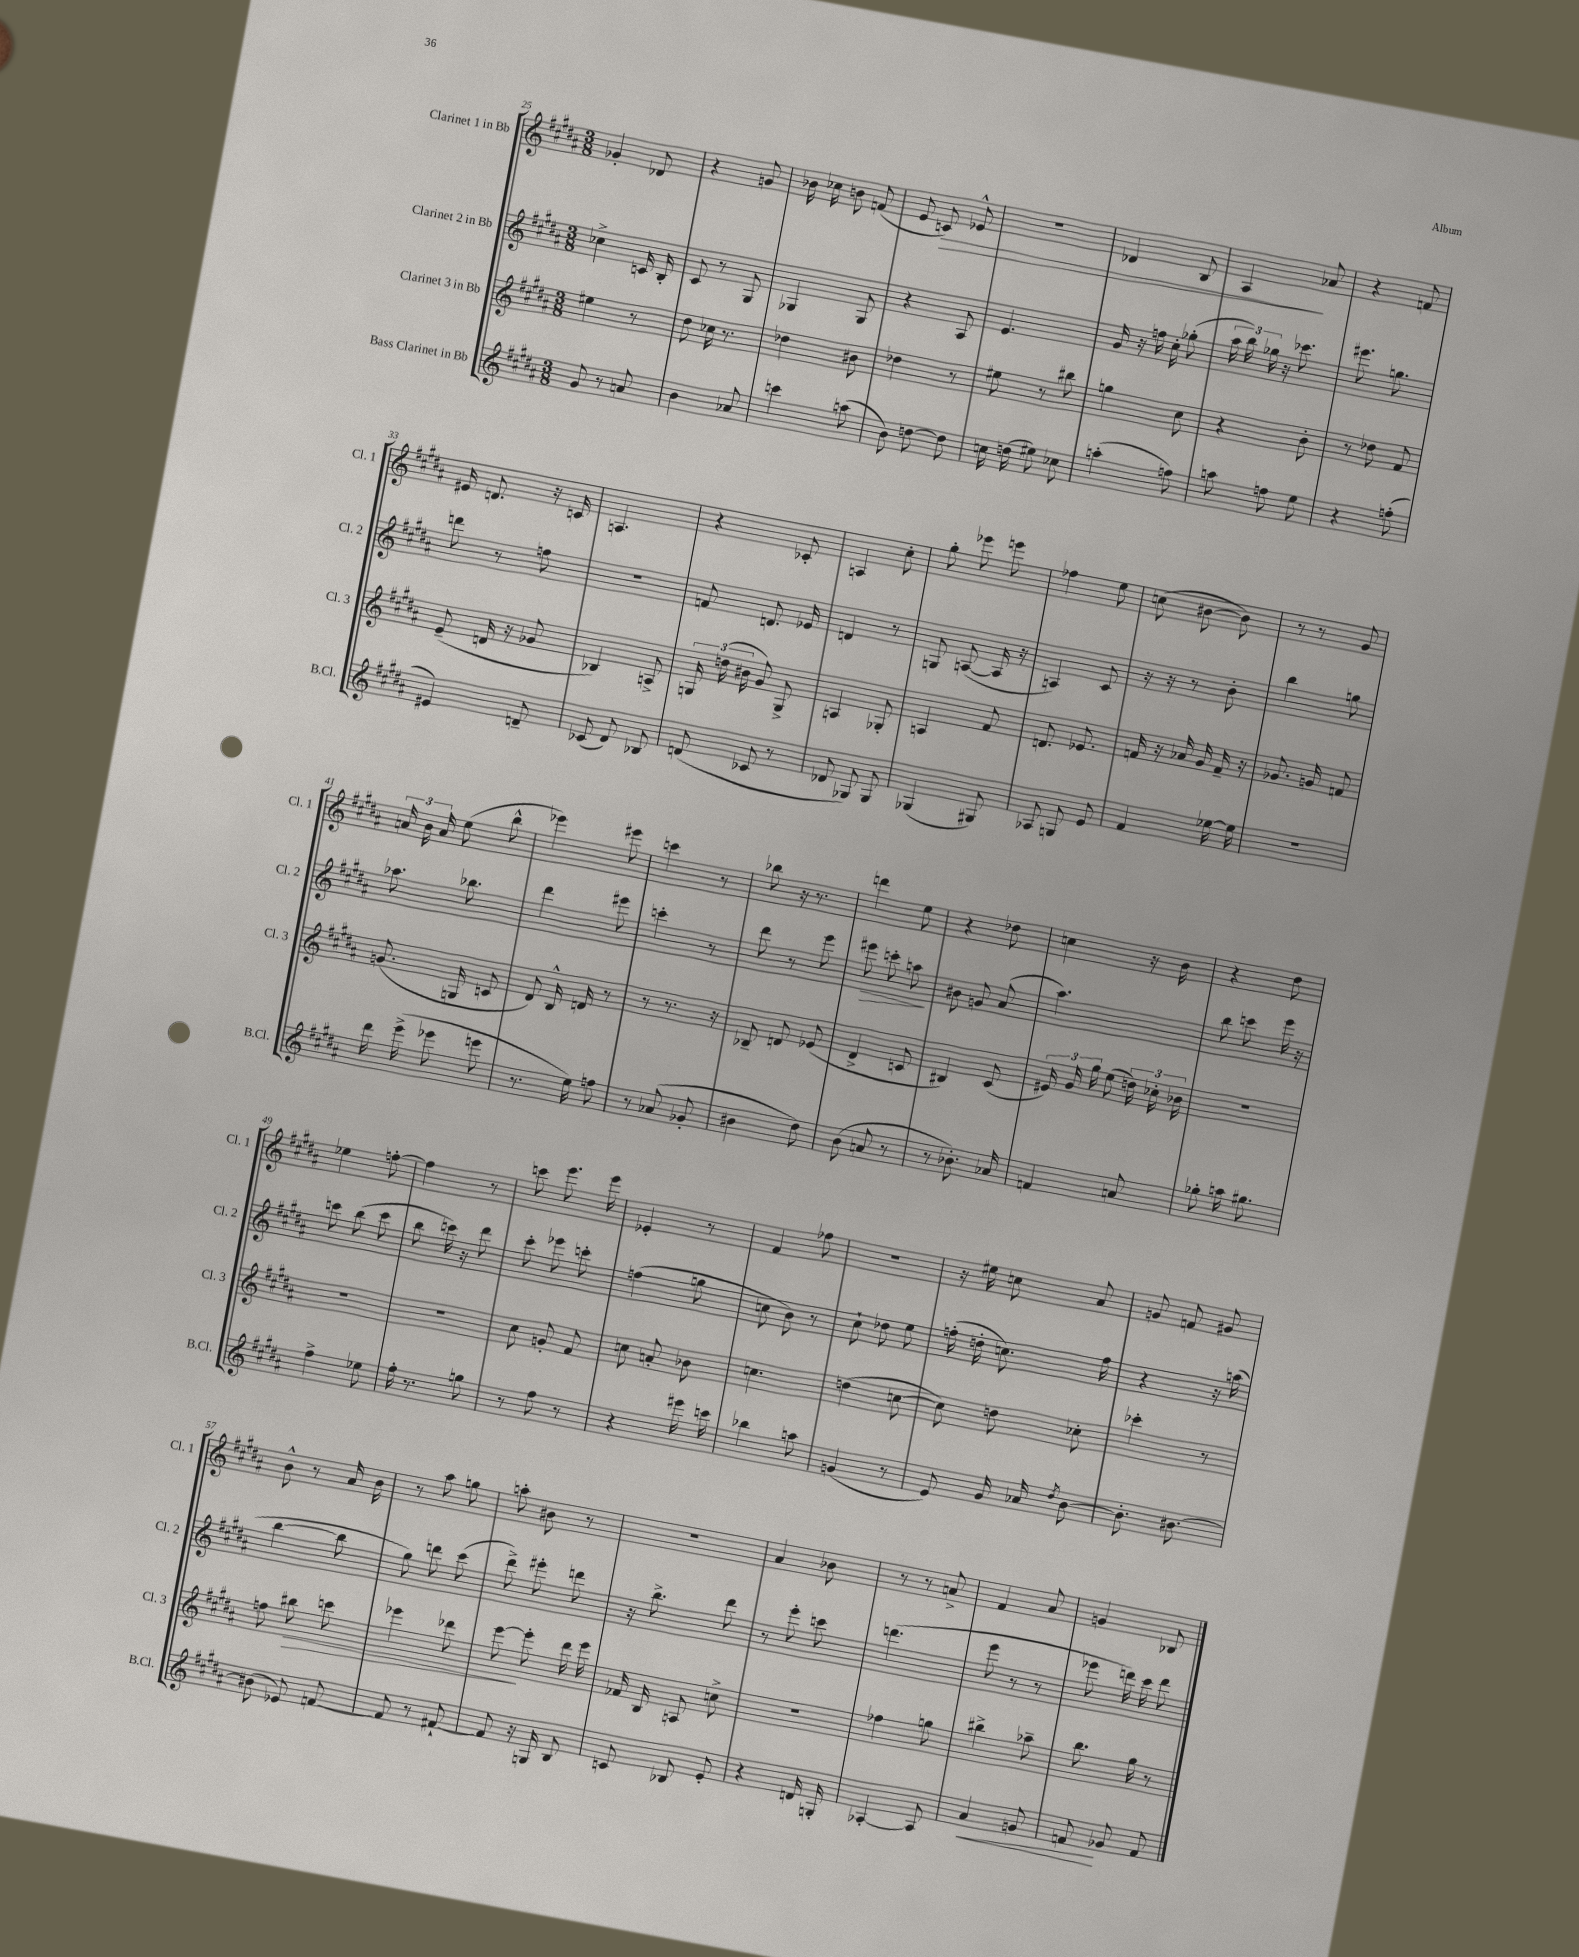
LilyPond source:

<<
\new StaffGroup <<
\new Staff = "s0" \with { instrumentName = "Clarinet 1 in Bb" shortInstrumentName = "Cl. 1" } {
    \clef treble \key b \major \numericTimeSignature \time 3/8
    \autoBeamOff ges'4-. des'8 |
    r4 g'8 |
    bes'16 ces''16 b'8 f'8( |
    e'8 c'8\>) ees'8-^ |
    R4. |
    des'4 b8 |
    ais4\! aes'8 |
    r4 f'8 |
    eis'16 d'8. r16 c'16 |
    a4. |
    r4 ces'8-. |
    a4 cis''8-. |
    gis''8-. ees'''8 e'''8 |
    fes''4 e''8 |
    c''8( bis'8~ bis'8) |
    r8 r8 gis'8 |
    \tuplet 3/2 { a'16 b'16 a'16 } e''8( b''8-^ |
    ees'''4) eis'''8 |
    c'''4 r8 |
    bes''8 r16 r8. |
    d'''4 e''8 |
    r4 des''8 |
    c''4 r16 b'16 |
    r4 dis''8 |
    ees''4 f''8~-. |
    f''4 r8 |
    c'''8 e'''8. e'''16 |
    ees'4-. r8 |
    fis'4 fes''8 |
    R4. |
    r16 eis''16 c''8 ais'8 |
    g'8 f'8 gis'8 |
    b'8-^ r8 ais'16 b'16 |
    r8 ais''8 g''8 |
    a''8-. bis'8 r8 |
    R4. |
    ais'4 bes'8 |
    r8 r8 a'8-> |
    fis'4 ais'8 |
    g'4 bes8 \bar "|." |
}
\new Staff = "s1" \with { instrumentName = "Clarinet 2 in Bb" shortInstrumentName = "Cl. 2" } {
    \clef treble \key b \major \numericTimeSignature \time 3/8
    \autoBeamOff ces''4-> c'16 b16-. |
    cis'8 r8 gis8 |
    ges4 ges8 |
    r4 ais8 |
    e'4. |
    gis'16 r16 f''16 cis''16-. ges''8-.( |
    \tuplet 3/2 { ais''16 b''16) ges''16 } r16 ces'''8. |
    eis'''8. g''8. |
    d'''8 r8 f''8 |
    r4. |
    f'8 d'8. ees'16 |
    d'4 r8 |
    g8 a8~( a16 r16 |
    a4) cis'8 |
    r16 r16 r8 b'8-. |
    b''4 g''8 |
    aes''8. bes''8. |
    dis'''4 eis'''8 |
    c'''4-. r8 |
    dis'''8 r8 e'''8 |
    eis'''8\> c'''8-. a''8\! |
    bis'8 g'8 ais'8( |
    ais''4.) |
    b''8 c'''8 e'''16 r16 |
    c'''8 b''8( c'''8 |
    b''8 c'''16) r16 dis'''8 |
    cis'''8-. ees'''8 c'''8-. |
    f''4( g''8 |
    c''8 b'8) r8 |
    cis''8-! des''8 e''8 |
    f''16-.( d''16-. c''8.) f''16 |
    r4 r16 a''16( |
    b''4~ b''8 |
    gis''8) d'''8 cis'''8( |
    dis'''8->) eis'''8-. d'''8 |
    r16 b''8.-> dis'''8 |
    r8 e'''8-. c'''8 |
    d'''4.( |
    e'''8 r8 r8 |
    ees'''8 d'''16) cis'''16 d'''8 \bar "|." |
}
\new Staff = "s2" \with { instrumentName = "Clarinet 3 in Bb" shortInstrumentName = "Cl. 3" } {
    \clef treble \key b \major \numericTimeSignature \time 3/8
    \autoBeamOff eis''4 r8 |
    dis''8 ces''16 r8. |
    des''4 bis'8 |
    des''4 r8 |
    eis''8 r8 bis''8 |
    g''4 cis''8 |
    r4 b'8-. |
    r8 des''8 fis'8 |
    e'8--( d'16 r16 ges'8 |
    bes4) a8-> |
    \tuplet 3/2 { g16 d''16( bis'16 } gis'8) g8-> |
    a4 ges8-. |
    a4 fis'8 |
    d'8. ees'8. |
    f'16 r16 aes'16 gis'16 f'16-- r16 |
    ges'8. g'16 f'8 |
    g'8.( g16 c'8 |
    dis'8) b16-^ d'16 r8 |
    r8 r8. r16 |
    bes8-- d'8 ees'8( |
    dis'4-> c'8 |
    bis4) cis'8( |
    \tuplet 3/2 { eis'16) gis'16 gis''16 } e''8( \tuplet 3/2 { d''16) ces''16-. bes'16 } |
    R4. |
    R4. |
    R4. |
    cis''8 g'8-. fis'8 |
    c''8 a'8-. bes'8 |
    c''4. |
    d''4( c''8~ |
    c''8) d''8 ces''8-. |
    ces'''4-. r8 |
    f''8 bis''8\> c'''8 |
    ees'''4 des'''8 |
    e'''8~\! e'''8-. dis'''16 e'''16 |
    fes'16 b16 a8 c''8-> |
    R4. |
    fes''4 g''8 |
    bis''4-> aes''8-- |
    b''8. gis''16 r8 \bar "|." |
}
\new Staff = "s3" \with { instrumentName = "Bass Clarinet in Bb" shortInstrumentName = "B.Cl." } {
    \clef treble \key b \major \numericTimeSignature \time 3/8
    \autoBeamOff gis'8 r8 a'8 |
    b'4 aes'8 |
    c'''4 a''8( |
    b'8) d''8~ d''8 |
    c''16 d''16( eis''8) ces''8 |
    a''4-.( f''8) |
    a''8 f''8 e''8 |
    r4 f''8-.( |
    eis'4) d'8-- |
    ces'8( dis'8) bes8 |
    d'8( ces'8 r8 |
    des'8 ges8) ges8 |
    ges4( gis8) |
    aes8 g8 e'8 |
    fis'4 ees''16~ ees''16 |
    R4. |
    dis'''16 e'''16->( ees'''8 e'''8 |
    r8. e''16) f''8 |
    r8 aes'8( ges'8-. |
    bis'4 dis''8) |
    b'8( a'8 r8 |
    r8 bes'8.-.) aes'16 |
    f'4 a'8 |
    ges''8-. a''16 gis''8. |
    fis''4-> ees''8 |
    fis''16-. r8. g''8 |
    r8 fis''8 r8 |
    r4 eis'''16 c'''16 |
    bes''4 a''8 |
    g'4( r8 |
    e'8) gis'16 aes'16 \acciaccatura { dis''8 } b'8~ |
    b'8.-. bis'8.~ |
    bis'8( ees'8) f'8~ |
    f'8 r8 fis'8~-! |
    fis'8 r16 g16 b8 |
    c'8 bes8 e'8-. |
    r4 d'16 g16-. |
    aes4~-. aes8 |
    ais'4\< g'8 |
    f'8\! ges'8 f'8 \bar "|." |
}
>>
>>
\layout { \context { \Score currentBarNumber = #25 } }
